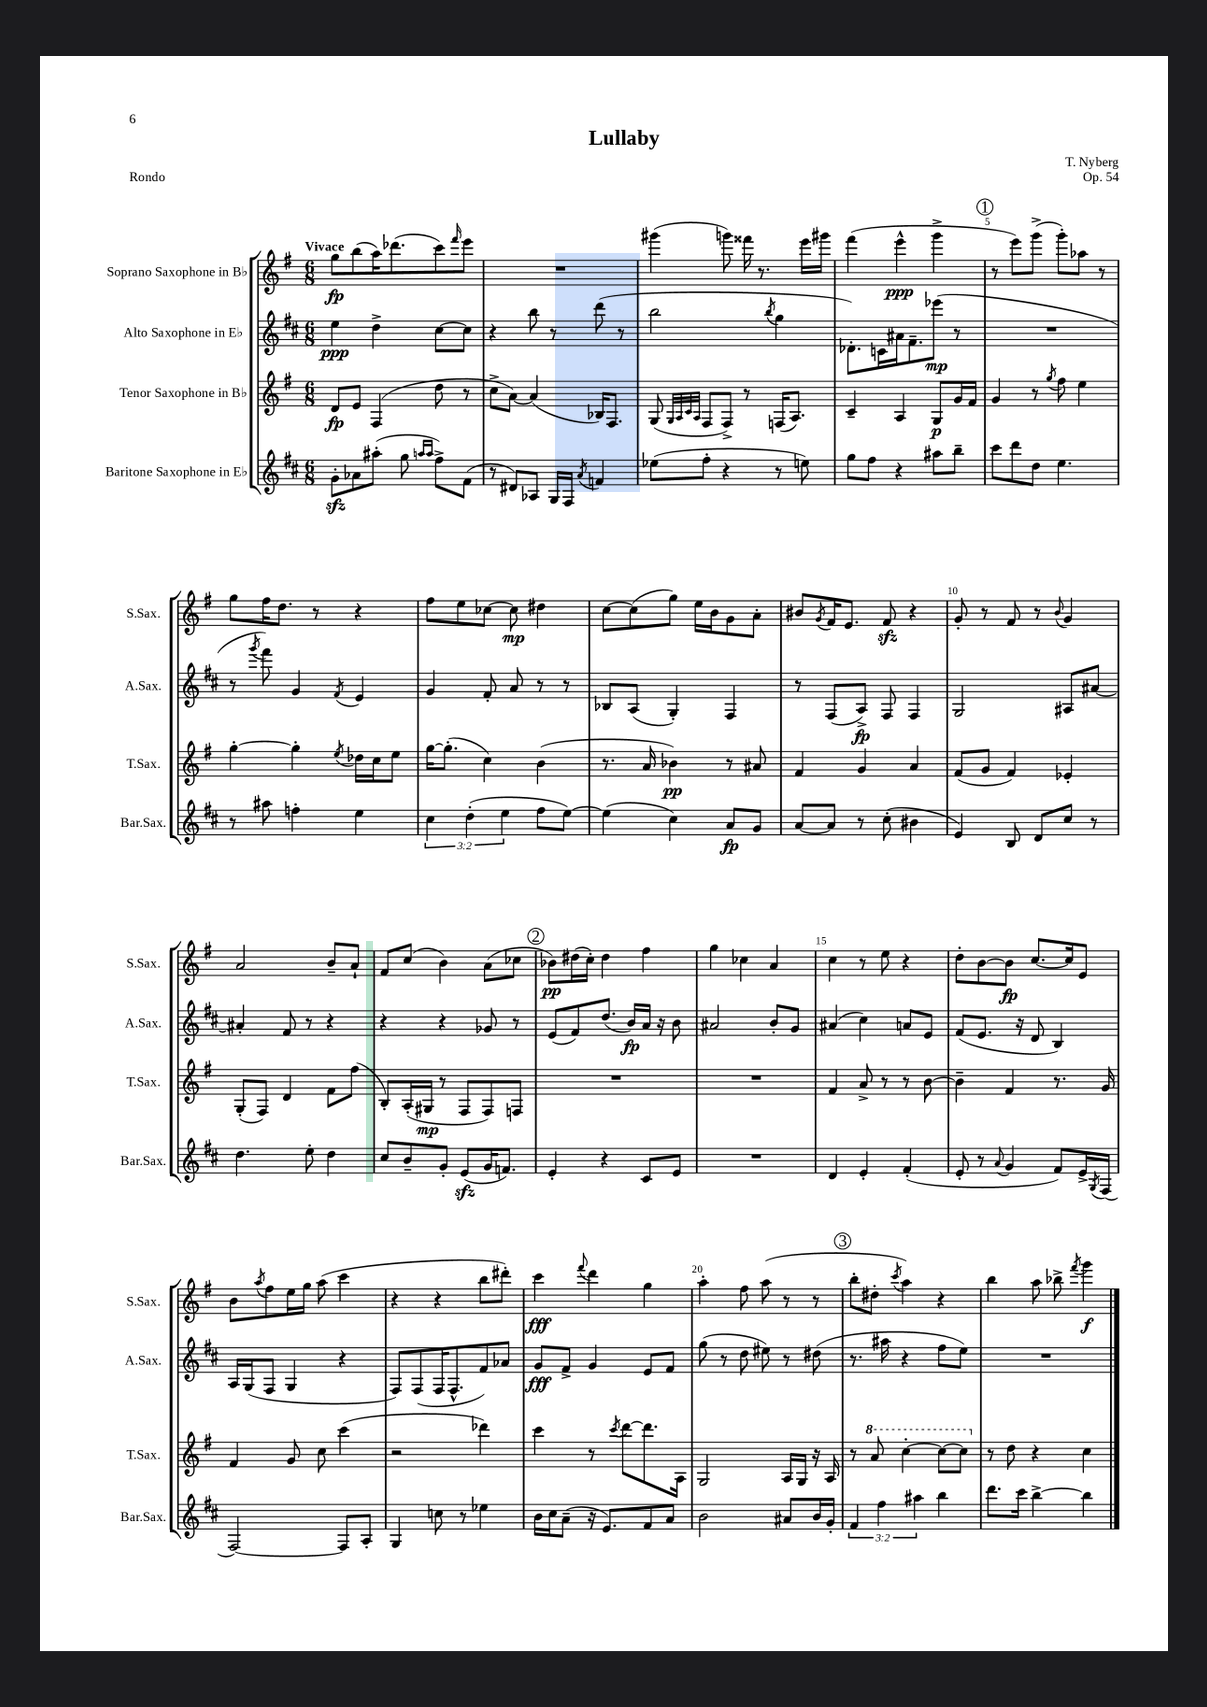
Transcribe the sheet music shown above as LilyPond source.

\header { title = "Lullaby" composer = "T. Nyberg" opus = "Op. 54" piece = "Rondo" }
<<
\new StaffGroup <<
\new Staff = "s0" \with { instrumentName = "Soprano Saxophone in Bb" shortInstrumentName = "S.Sax." } {
    \clef treble \key g \major \numericTimeSignature \time 6/8 \tempo "Vivace"
    g''8\fp b''8( a''16) des'''8.( c'''8) \grace { fis'''16 } e'''8 |
    R2. |
    gis'''4( g'''8) fisis'''16 r8. e'''16 gis'''16 |
    fis'''4( e'''4-^\ppp g'''4-> |
    \mark \markup { \circle "1" } r8 e'''8) g'''8->( g'''8-.) aes''8 r8 |
    g''8 fis''16 d''8. r8 r4 |
    fis''8 e''8 ces''8~ ces''8\mp dis''4 |
    c''8~ c''8( g''8) e''16 b'16 g'8 a'8-. |
    bis'8 \acciaccatura { g'8 } fis'16 e'8. fis'8\sfz r4 |
    g'8-. r8 fis'8 r8 \appoggiatura { b'8 } g'4 |
    a'2 b'8-- a'8-! |
    fis'8 c''8( b'4) a'8( ces''8 |
    \mark \markup { \circle "2" } bes'8\pp) dis''16( c''16-.) dis''4 fis''4 |
    g''4 ces''4 a'4 |
    c''4 r8 e''8 r4 |
    d''8-. b'8~ b'8\fp c''8.~ c''16 e'8 |
    b'8 \acciaccatura { a''8 } fis''8 e''16 g''16 a''8( c'''4 |
    r4 r4 b''8 dis'''8-.) |
    c'''4\fff \appoggiatura { fis'''8 } d'''4 g''4 |
    a''4-. fis''8 a''8( r8 r8 |
    \mark \markup { \circle "3" } b''8-. dis''8-. \acciaccatura { c'''8 } a''4) r4 |
    b''4 a''8 bes''8-> \acciaccatura { fis'''8 } g'''4\f \bar "|." |
}
\new Staff = "s1" \with { instrumentName = "Alto Saxophone in Eb" shortInstrumentName = "A.Sax." } {
    \clef treble \key d \major \numericTimeSignature \time 6/8
    e''4\ppp d''4-> cis''8~ cis''8 |
    r4 b''8 r8 d'''8( r8 |
    b''2 \acciaccatura { b''8 } g''4 |
    des'8.-.) c'16 ais'16 fis'8.-- ees'''8\mp( r8 |
    \mark \markup { \circle "1" } R2. |
    r8 \acciaccatura { g'''8 } fis'''8) g'4 \acciaccatura { fis'8 } e'4 |
    g'4 fis'8-. a'8 r8 r8 |
    bes8 a8( g4-.) fis4 |
    r8 fis8( a8->\fp) fis8 fis4 |
    g2 ais8 ais'8~ |
    ais'4-. fis'8 r8 r4 |
    r4 r4 ges'8 r8 |
    \mark \markup { \circle "2" } e'8( fis'8) d''8.( b'16\fp) a'16 r16 b'8 |
    ais'2 b'8-. g'8 |
    ais'4( cis''4) a'8 e'8 |
    fis'8( e'8. r16 d'8 b4) |
    a16 g16( fis8 g4 r4 |
    fis8) fis8( fis16 fis8.-^ fis'8) aes'8 |
    g'8\fff fis'8-> g'4 e'8 fis'8 |
    g''8( r8 d''8 eis''8) r8 dis''8( |
    \mark \markup { \circle "3" } r8. ais''16 r4 fis''8 e''8) |
    R2. \bar "|." |
}
\new Staff = "s2" \with { instrumentName = "Tenor Saxophone in Bb" shortInstrumentName = "T.Sax." } {
    \clef treble \key g \major \numericTimeSignature \time 6/8
    d'8\fp e'8 fis4( d''8 r8 |
    c''8-> a'8~) a'4( bes16) fis8. |
    g8( \grace { g32 a32 c'32 a32 } fis8 fis8->) r8 f16( a8.) |
    c'4-- a4 g8\p g'16 fis'16 |
    \mark \markup { \circle "1" } g'4 r8 \acciaccatura { g''8 } fis''8 e''4 |
    g''4~-. g''4-. \acciaccatura { e''8 } des''16 c''16 e''8 |
    g''16~ g''8.-.( c''4) b'4( |
    r8. a'16 bes'4\pp) r8 ais'8 |
    fis'4 g'4 a'4 |
    fis'8( g'8 fis'4) ees'4-. |
    g8-.( fis8) d'4 fis'8 fis''8( |
    b8-.) a16-.( gis16\mp r8 fis8 fis8) f8 |
    \mark \markup { \circle "2" } R2. |
    R2. |
    fis'4 a'8-> r8 r8 b'8~ |
    b'4-- fis'4 r8. g'16 |
    fis'4 g'8 c''8 c'''4( |
    r2 des'''4) |
    c'''4 r8 \acciaccatura { c'''8 } d'''8~ d'''8. a16 |
    g2 a16 g16 r16 a16 |
    \mark \markup { \circle "3" } r8 \ottava #1 a''8 c'''4~-. c'''8~ c'''8 \ottava #0 |
    r8 d''8 r4 c''4 \bar "|." |
}
\new Staff = "s3" \with { instrumentName = "Baritone Saxophone in Eb" shortInstrumentName = "Bar.Sax." } {
    \clef treble \key d \major \numericTimeSignature \time 6/8 \override Staff.TupletNumber.text = #tuplet-number::calc-fraction-text
    g'8-.\sfz aes'8 ais''8-.( g''8 \grace { a''16 a''16 } fis''8->) fis'8( |
    r8 dis'8) aes8 g16 fis16 \acciaccatura { a'8 } f'4 |
    ees''8( fis''8-. r4 r8 e''8) |
    g''8 fis''8 r4 ais''8 b''8-- |
    \mark \markup { \circle "1" } cis'''8 d'''8 d''8 e''4. |
    r8 ais''8 f''4-. e''4 |
    \tuplet 3/2 { cis''4 d''4-.( e''4 } fis''8 e''8~) |
    e''4( cis''4) a'8\fp g'8 |
    a'8~ a'8 r8 cis''8-.( bis'4 |
    e'4) b8 d'8 cis''8 r8 |
    d''4. e''8-. d''4 |
    cis''8 b'8-- g'8-. e'8\sfz( g'16 f'8.) |
    \mark \markup { \circle "2" } e'4-. r4 cis'8 e'8 |
    R2. |
    d'4 e'4-. fis'4-.( |
    e'8-. r8 \appoggiatura { a'8 } g'4 fis'8) e'16-> \acciaccatura { g8 } fis16( |
    fis2~) fis8 a8-. |
    g4 c''8 r8 ees''4 |
    b'16 cis''16 a'8--( r16 e'8.) fis'8 a'8 |
    b'2 ais'8 b'16 g'16-. |
    \mark \markup { \circle "3" } \tuplet 3/2 { fis'4 fis''4 ais''4 } b''4 |
    d'''8. cis'''16 b''4~-> b''4 \bar "|." |
}
>>
>>
\layout { \context { \Score \override BarNumber.break-visibility = ##(#f #t #t) barNumberVisibility = #(every-nth-bar-number-visible 5) } }
